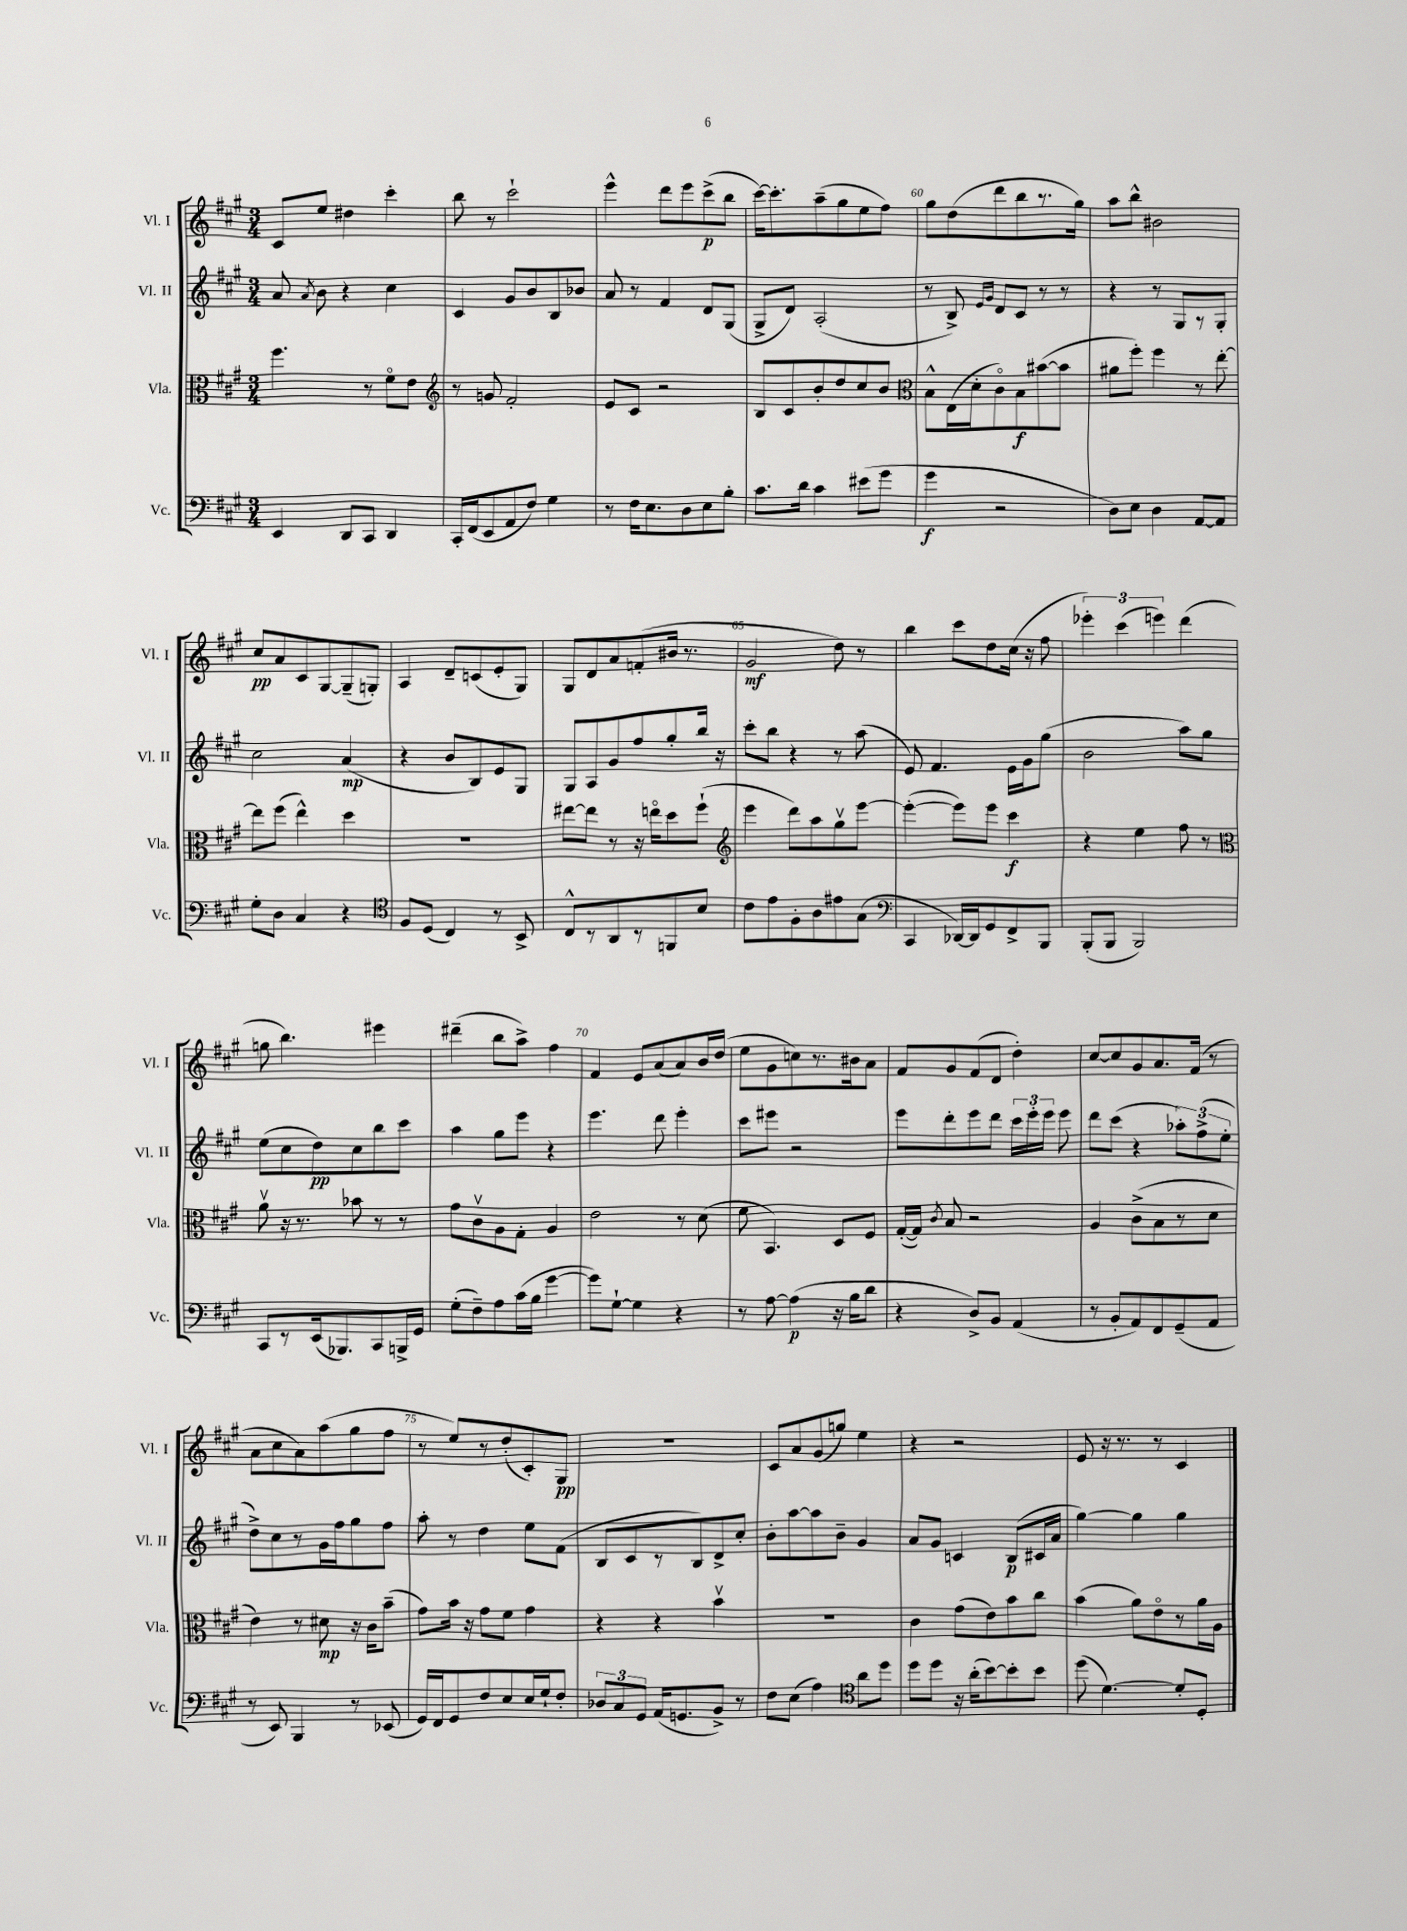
<<
\new StaffGroup <<
\new Staff = "s0" \with { instrumentName = "Vl. I" shortInstrumentName = "Vl. I" } {
    \clef treble \key a \major \numericTimeSignature \time 3/4
    \autoBeamOff cis'8[ e''8] dis''4 cis'''4-. |
    b''8 r8 cis'''2-! |
    e'''4-^ d'''8[ e'''8 cis'''8->\p( b''8] |
    cis'''16[~) cis'''8.-. a''8--( gis''8 e''8 fis''8]) |
    gis''8[ d''8( d'''8 b''8 r8. gis''16]) |
    a''8[ b''8]-^ bis'2 |
    cis''8[\pp a'8 cis'8 gis8~ gis8--( g8]-.) |
    a4 d'8[-- c'8( e'8-. gis8]) |
    gis8[ d'8 a'8 f'8-.( bis'16] r8. |
    gis'2\mf d''8) r8 |
    b''4 cis'''8[ d''8 cis''16]( r16 fis''8 |
    \tuplet 3/2 { ees'''4-.) cis'''4( e'''4) } d'''4( |
    g''8 b''4.) eis'''4 |
    dis'''4--( b''8[ a''8]->) fis''4 |
    fis'4 e'8[ a'8( a'8) b'16 d''16]( |
    e''8[ gis'8 c''8) r8. bis'16 a'8] |
    fis'8[ gis'8 fis'8( d'8] d''4-.) |
    cis''8[~ cis''8 gis'8 a'8. fis'16]( r8 |
    a'8[ cis''8 a'8) a''8( gis''8 fis''8] |
    r8 e''8[) r8 d''8-.( cis'8-.) gis8]\pp |
    R2. |
    cis'8[ a'8 gis'8( g''8]) e''4 |
    r4 r2 |
    e'8 r16 r8. r8 cis'4 \bar "|." |
}
\new Staff = "s1" \with { instrumentName = "Vl. II" shortInstrumentName = "Vl. II" } {
    \clef treble \key a \major \numericTimeSignature \time 3/4
    \autoBeamOff a'8 \acciaccatura { a'8 } b'8 r4 cis''4 |
    cis'4 gis'8[ b'8 b8 bes'8] |
    a'8 r8 fis'4 d'8[ gis8]( |
    gis8[-> d'8]) a2-.( |
    r8 b8->) \grace { e'16[ gis'16] } d'8[ cis'8] r8 r8 |
    r4 r8 gis8[ r8 gis8]-. |
    cis''2 a'4\mp( |
    r4 b'8[ b8) e'8 gis8] |
    gis8[ a8 gis'8 fis''8 gis''8-. b''16] r16 |
    cis'''8[-. b''8] r4 r8 a''8( |
    e'8) fis'4. e'16[ gis'16 gis''8]( |
    b'2 a''8[) gis''8] |
    e''8[( cis''8 d''8\pp) cis''8 b''8 cis'''8] |
    a''4 gis''8[ e'''8] r4 |
    e'''4. d'''8 e'''4-. |
    cis'''8[ eis'''8] r2 |
    e'''8[ d'''8-. e'''8 d'''8] \tuplet 3/2 { cis'''16[ e'''16-. e'''16] } e'''8 |
    d'''8[ cis'''8]( r4 \tuplet 3/2 { aes''8[-.) fis''8->( e''8]-. } |
    d''8[->) cis''8 r8 gis'16 fis''16 gis''8 fis''8] |
    a''8-. r8 d''4 e''8[ fis'8]( |
    b8[ cis'8 r8 b8) d'8-> cis''8]-. |
    b'8[-. a''8~ a''8 b'8]-- gis'4 |
    a'8[ gis'8] c'4 b8[\p( cis'16 a'16] |
    gis''4~) gis''4 gis''4 \bar "|." |
}
\new Staff = "s2" \with { instrumentName = "Vla." shortInstrumentName = "Vla." } {
    \clef alto \key a \major \numericTimeSignature \time 3/4
    \autoBeamOff fis''4. r8 fis'8[\flageolet e'8] |
    \clef treble r8 g'8 fis'2-. |
    e'8[ cis'8] r2 |
    b8[ cis'8 b'8-. d''8 cis''8 b'8] |
    \clef alto b8[-^ e16( d'16-. cis'8\flageolet) b8\f bis'8~( bis'8] |
    ais'8[ fis''8]-.) fis''4 r8 e''8~-. |
    e''8[ fis''8]( e''4-^) d''4 |
    R2. |
    eis''8[~ eis''8] r8 r16 e''16[\flageolet d''8 fis''8]-!( |
    \clef treble e'''4 d'''8[) a''8 gis''8\upbow e'''8]~ |
    e'''4~-.( e'''8[) e'''8] cis'''4\f |
    r4 e''4 fis''8 r8 |
    \clef alto a'8\upbow r16 r8. bes'8 r8 r8 |
    gis'8[ cis'8\upbow a8 gis8]-. a4 |
    e'2 r8 d'8( |
    fis'8 b,4.) d8[ fis8] |
    gis16[~-.( gis16]) \acciaccatura { cis'8 } b8 r2 |
    a4 cis'8[->( b8 r8 d'8] |
    e'4) r8 dis'8\mp r16 cis'16[ b'8]--( |
    gis'8[) b'16] r16 gis'8[ fis'8] gis'4 |
    r4 r4 b'4\upbow |
    R2. |
    cis'4 gis'8[( e'8) b'8 cis''8] |
    b'4( a'8[) e'8\flageolet r8 a'16 a16] \bar "|." |
}
\new Staff = "s3" \with { instrumentName = "Vc." shortInstrumentName = "Vc." } {
    \clef bass \key a \major \numericTimeSignature \time 3/4
    \autoBeamOff e,4 d,8[ cis,8] d,4 |
    cis,16[-. fis,16( e,8 a,8 fis8]) gis4 |
    r8 fis16[ e8. d8 e8 b8]-. |
    cis'8.[ d'16] cis'4 eis'8[( gis'8] |
    gis'4\f r2 |
    d8[) e8] d4 a,8[~ a,8] |
    gis8[-. d8] cis4 r4 |
    \clef tenor fis8[ d8]( cis4) r8 b,8-> |
    cis8[-^ r8 a,8 r8 f,8 b8] |
    cis'8[ e'8 fis8-. a8 eis'8 gis8]( |
    \clef bass cis,4 des,16[~) des,16 gis,8 fis,8-> b,,8] |
    b,,8[-.( b,,8] b,,2) |
    cis,8[ r8 e,16( bes,,8.) cis,8 b,,16-> gis,16] |
    gis8[-.( fis8--) a8 cis'16( b16] gis'4~ |
    gis'8[) gis8]~-! gis4 r4 |
    r8 a8~ a4\p( r16 b16[ d'8] |
    r4 d8[->) b,8] a,4( |
    r8 b,8[-. a,8) fis,8 gis,8--( a,8] |
    r8 e,8) b,,4 r8 ees,8( |
    gis,16[) fis,16 gis,8 fis8 e8 e16 gis16-! fis8]-. |
    \tuplet 3/2 { des8[ cis8 gis,8] } a,16[( g,8. b,8]->) r8 |
    fis8[ e8]( a4) \clef tenor a'8[ d''8] |
    d''8[ d''8] r16 a'16[-.( b'8~) b'8-. b'8] |
    d''8( d'4.~) d'8[-. d8]-. \bar "|." |
}
>>
>>
\layout { \context { \Score currentBarNumber = #56 \override BarNumber.break-visibility = ##(#f #t #t) barNumberVisibility = #(every-nth-bar-number-visible 5) } }
